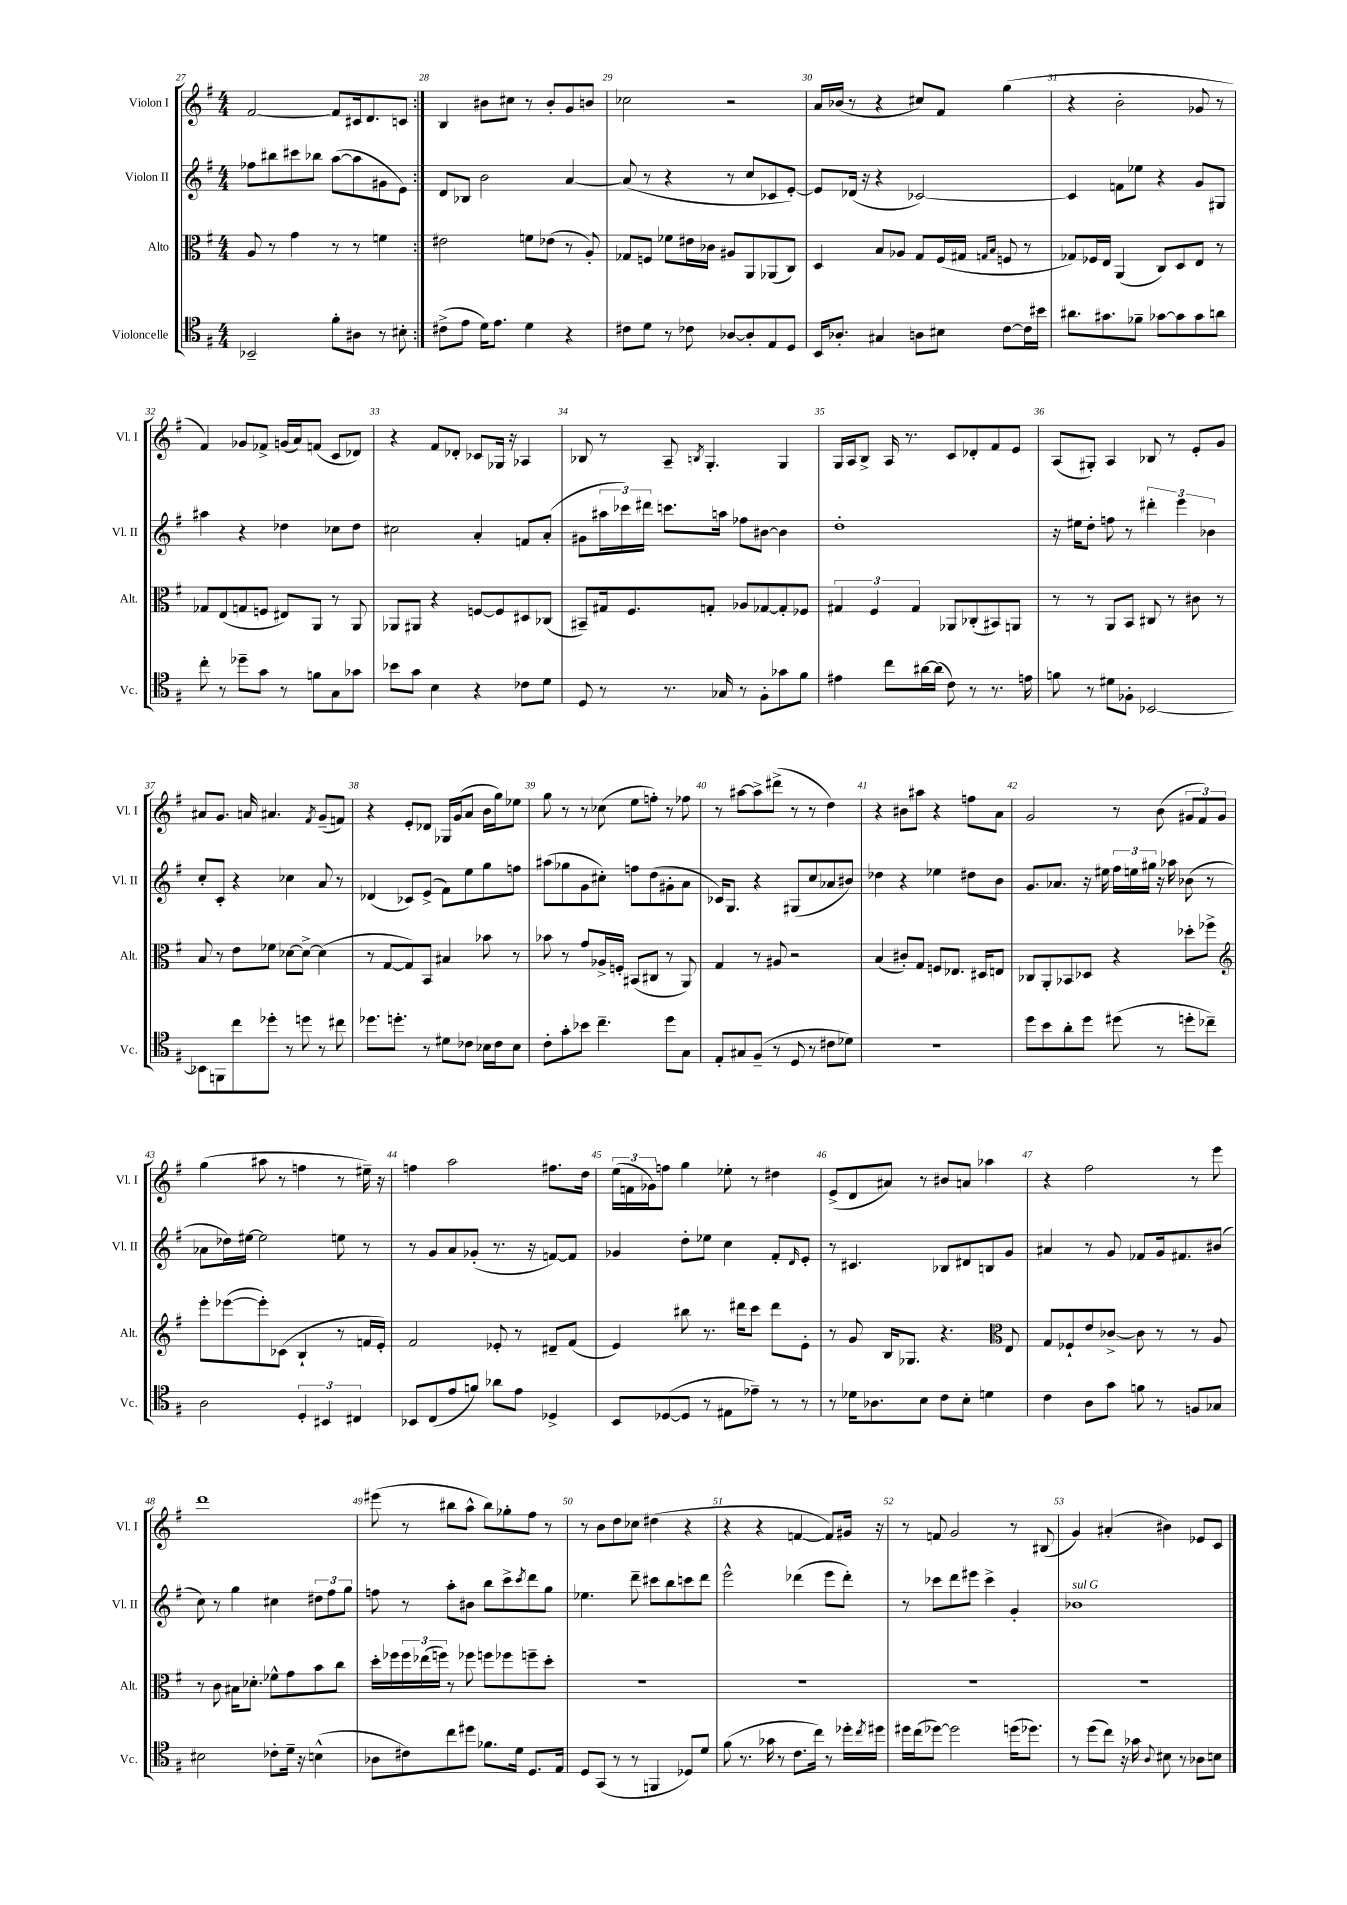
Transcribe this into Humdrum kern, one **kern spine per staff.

**kern	**kern	**kern	**kern
*part4	*part3	*part2	*part1
*staff4	*staff3	*staff2	*staff1
*I"Violoncelle	*I"Alto	*I"Violon II	*I"Violon I
*I'Vc.	*I'Alt.	*I'Vl. II	*I'Vl. I
*clefC4	*clefC3	*clefG2	*clefG2
*k[f#]	*k[f#]	*k[f#]	*k[f#]
*M4/4	*M4/4	*M4/4	*M4/4
=27	=27	=27	=27
2BB-X~/	8A/	8ff-X\L	[2f#/
.	8r	8bb#X\	.
.	4g\	8ccc#X\	.
.	.	8bb-X\J	.
8f#'\L	8r	([8aa\L	8f#/L]
8A#X\J	8r	8aa\]	16c#X/k
.	.	.	8.d/
8r	4fn\	8g#X\	.
8B#X'\	.	8e\J)	8cn/J
=28:|!	=28:|!	=28:|!	=28:|!
(8c#X^\L	2e#X\	8d/L	4B/
8e\J	.	8B-X/J	.
16d\KL)	.	2b\	8b#X\L
8.e\J	.	.	.
.	.	.	8cc#X\J
4d\	8fn\L	.	8r
.	(8e-X\J	.	8b#'/L
4r	8r	[4a/	8g/
.	8A'/)	.	8bn/J
=29	=29	=29	=29
8c#X\L	8G-X/L	(8a/]	2cc-X\
8d\J	8Fn/J	8r	.
8r	8f-X\L	4r	.
8c-X\	16e#X\L	.	.
.	16c-X\JJ	.	.
[8A-X/L	8A#X/L	8r	2r
8A-'/]	8AA/	8cc/L	.
8E/	(8AA-X/	8c-X/	.
8D/J	8C/J)	[8e'/J)	.
=30	=30	=30	=30
16BB/KL	4D/	8e/L]	16a/LL
8.A-X'/J	.	.	(16b-X/JJ
.	.	(16d-X/Jk	8r
.	.	16r	.
4G#X/	8B/L	4r	4r
.	8A-X/J	.	.
8An\L	8G/L	[2c-X/)	8cc#X/L)
8B#X\J	(16F#/L	.	8f#/J
.	16G#X/JJ	.	.
.	16qqGn/LL	.	.
.	16qqB/JJ	.	.
[8c\L	8Fn/	.	(4gg\
16c\L]	8r	.	.
16b#X\JJ	.	.	.
=31	=31	=31	=31
8.a#X\L	8G-X/L)	4c-/]	4r
.	16F-X/L	.	.
8.g#X\	16E/JJ	.	.
.	(4AA/	8fn\L	2b'\
8f-X~\J	.	8ee-X\J	.
[8g-X\L	8C/L)	4r	.
8g-\]	8D/	.	.
8g-\	8E/J	8g/L	8g-X/
8an\J	8r	8G#X/J	8r
!!LO:LB:g=z
=32	=32	=32	=32
8cc'\	8G-X/L	4aa#X\	4f#/)
8r	(8E/	.	.
8dd-X~\L	8Gn/	4r	8g-X/L
8g\J	8Fn/J	.	8f-X^/J
8r	8E#X/L)	4dd-X\	(16gn/LL
.	.	.	16a/J)
8fn\L	8AA/J	.	(8fn/J
8G\	8r	8cc-X\L	8c/L
8g-X\J	8AA/	8dd-\J	8d-X/J)
=33	=33	=33	=33
8b-X\L	8AA-X/L	2cc#X\	4r
8g\J	8AA#X/J	.	.
4B\	4r	.	8f#/L
.	.	.	8d-X'/J
4r	[8Fn/L	4a'/	8c-X/L
.	8F/]	.	16G-X/Jk
.	.	.	16r
8c-X\L	8D#X/	8fn/L	4A-X/
8d\J	(8C-X/J	(8a'/J	.
=34	=34	=34	=34
8D/	8BB#X~/L)	8g#X\L	8B-X/
8r	16G#X/k	24aa#X\L	8r
.	.	24ccc-X\)	.
.	8.F#/	.	.
.	.	24ddd#X\JJ	.
8.r	.	8.cccn\L	8A~/
.	.	.	8qBn/
.	8Gn'/J	.	4.G'/
16G-X/	.	16aan\Jk	.
8r	8A-X/L	8ff-X\L	.
8F#'\L	[8G-X/	[8b#X\J	.
8g-X\	8G-'/]	4b#\]	4G/
8f#\J	8F-X/J	.	.
=35	=35	=35	=35
4e#X\	6G#X/	1dd'	16G/LL
.	.	.	16A/J
.	.	.	8B^/J
.	6F#/	.	.
8cc\L	.	.	16A/
.	.	.	8.r
.	6G#/	.	.
[16a#X\L	.	.	.
(16a#\JJ]	.	.	.
8c\)	8AA-X/L	.	8c/L
8r	(8C-X'/	.	8d-X'/
8.r	8BB#X/)	.	8f#/
.	8AAn/J	.	8e/J
16en\	.	.	.
=36	=36	=36	=36
8fn\	8r	16r	(8A/L
.	.	16ee#X\KL	.
8r	8r	8dd'\J	8G#X'/J)
8d#X\L	8AA/L	8ffn\	4A/
8F-X'\J	8BB/J	8r	.
[2BB-X/	8C#X/	6ddd#X'\	8B-X/
.	8r	.	8r
.	.	6eee\	.
.	8c#X\	.	8e'/L
.	.	6b-X\	.
.	8r	.	8g/J
!!LO:LB:g=z
=37	=37	=37	=37
8BB-X\L]	8B/	8cc'/L	8a#X/L
8FFn\	8r	8c'/J	8.g/J
8cc\	8e\L	4r	.
.	.	.	16an/
8dd-X'\J	8f-X\J	.	4.a#X/
8r	[8d-X\L	4cc-X\	.
8ddn\	8d-^\J_	.	.
.	.	.	8qf#/
8r	(4d-\]	8a/	(8g~/L
8cc#X\	.	8r	8fn/J)
=38	=38	=38	=38
8.dd-X\L	8r	(4d-X/	4r
.	[8G/L	.	.
8.ddn'\J	.	.	.
.	8G/])	8c-X/L)	8e'/L
8r	8BB/J	(8e^/J	8d-X/J
8d#X\L	4B#X/	8f#\L)	16G-X/LL
.	.	.	(16g/J
8c-X\J	.	8ee\	8a/J
16B-X\LL	8b-X\	8gg\	16b\LL
16c-\J	.	.	16gg\J)
8B-\J	8r	8ffn\J	8ee-X\J
=39	=39	=39	=39
8c'\L	8b-X\	(8aa#X\L	8gg\
8g'\	8r	8gg-X\	8r
8b-X\J	8g/L	8g\	8r
4.cc~\	16A-X^/L	8cc#X'\J)	(8cc-X\
.	16Fn'/JJ	.	.
.	(8BB#X/L	8ffn\L	8ee\L
.	8C#X/J	(8dd\	8ffn'\J)
8dd\L	8r	8g#X'\	8r
8G\J	8AA/)	8a\J	8ff-X\
=40	=40	=40	=40
8E'/L	4G/	16c-X/KL)	8r
.	.	8.G/J	.
8G#X/	.	.	[8aa#X\L
(8F#~/J	8r	4r	8aa#^\]
8r	8A#X/	.	(8ddd#X^\J
8D/	2r	(8G#X/L	8r
8r	.	8cc/	8r
8c#X\L	.	8a-X/	4dd\)
8d-X\J)	.	8b#X/J)	.
=41	=41	=41	=41
1r	(4B/	4dd-X\	4r
.	8c#X'/L)	4r	8b#X\L
.	8G/J	.	8aa#X\J
.	8Fn/L	4ee-X\	4r
.	8.E-X/J	.	.
.	.	8dd#X\L	8ffn\L
.	16D#X/KL	.	.
.	8En/J	8b\J	8a\J
=42	=42	=42	=42
8dd\L	8C-X/L	8.g/L	2g/
8b\	8AA'/	.	.
.	.	8.a-X/J	.
8a'\	8BB-X/	.	.
8dd\J	8D-X/J	16r	.
.	.	16ee#X\	.
(8dd#X\	4r	24ff#\LL	8r
.	.	24een\	.
.	.	24gg#X\JJ	.
8r	.	16r	(8b\
.	.	16aa-X\	.
8ddn'\L	8dd-X'\L	(8b-X\	12g#X/L
.	.	.	12f#/)
8cc-X~\J)	8ff-X^\J	8r	.
.	.	.	12g#/J
!!LO:LB:g=z
=43	=43	=43	=43
*	*clefG2	*	*
2A\	8eee'\L	8a-X\L	(4gg\
.	([8eee-X\	16dd-X\L)	.
.	.	[16ee#X\JJ	.
.	8eee-'\])	2ee#\]	8aa#X\
.	(8c-X\J	.	8r
6D'/	4B`/	.	4ffn\
6BB#X/	.	.	.
.	8r	8een\	8r
6C#X/	.	.	.
.	16fn/LL	8r	16ee#X~\)
.	16e'/JJ)	.	16r
=44	=44	=44	=44
8BB-X/L	2f#/	8r	4ffn\
(8C/	.	8g/L	.
8e/	.	8a/	2aa\
8fn/J)	.	(8g-X'/J	.
8a-X\L	8e-X'/	8.r	.
8e\J	8r	.	.
.	.	16r	.
4D-X^/	8d#X~/L	[8fn/L)	8.ff#X\L
.	(8f#/J	8f/J]	.
.	.	.	16dd\Jk
=45	=45	=45	=45
8BB/L	4e/)	4g-X/	(24ee\LL
.	.	.	24fn\
.	.	.	24g-X\J)
([8D-X/	.	.	8ffn\J
8D-/J]	8bb#X\	8dd'\L	4gg\
8r	8.r	8ee-X\J	.
8E#X\L	.	4cc\	8ee-X'\
.	16ddd#X\KL	.	.
8e-X~\J)	8ccc\J	.	8r
8r	8ddd#\L	8f#'/L	4dd#X\
.	.	16qqd/	.
8r	8e'\J	8e'/J	.
=46	=46	=46	=46
8r	8r	8r	(8e^/L
16d-X\KL	8g/	4.c#X/	8d/
8.A-X\	.	.	.
.	16B/KL	.	8a#X/J)
.	8.G-X/J	.	.
8B\J	.	.	8r
8c\L	4.r	8B-X/L	8b#X/L
8B'\J	.	8d#X/	8an/J
4dn\	.	8Bn/	4aa-X\
*	*clefC3	*	*
.	8E/	8g/J	.
=47	=47	=47	=47
4c\	8G/L	4a#X/	4r
.	8F-X`/	.	.
8A\L	8e/	8r	2ff#\
8g\J	[8c-X^/J	8g/	.
8fn\	8c-\]	8f-X/L	.
8r	8r	16g/k	.
.	.	8.f#X/	.
8Fn/L	8r	.	8r
8G-X/J	8A/	(8b#X/J	8eee\
!!LO:LB:g=z
=48	=48	=48	=48
2B#X\	8r	8cc\)	1ddd
.	8c\	8r	.
.	16B#X\KL	4gg\	.
.	8.d-X'\J	.	.
8c-X'\L	8f-X^^\L	4cc#X\	.
16d~\Jk	8g\	.	.
16r	.	.	.
(4Bn^^\	8b\	12dd#X\L	.
.	.	12ff#\	.
.	8cc\J	.	.
.	.	12gg\J	.
=49	=49	=49	=49
8A-X\L	16dd'\LL	8ffn\	(8eee#X\
.	16ff-X\	.	.
8c#X\)	24ff-\	8r	8r
.	(24ee-X\	.	.
.	24ffn\JJ)	.	.
8cc\	8r	8aa'\L	8bb#X\L
8dd#X\J	8ff-X\	8b#X\J	8aa^^\J
8.f-X\L	8ffn\L	8bb\L	8bb#\L)
.	8ff-X\	8ccc^\	8gg-X'\
16d\Jk	.	.	.
.	.	8qccc/	.
8.D/L	8ffn~\	8ddd\	8ff#\J
.	8dd'\J	8gg\J	8r
16E/Jk	.	.	.
=50	=50	=50	=50
8D/L	1r	4.ee-X\	8r
(8GG/J	.	.	8b\L
8r	.	.	8dd\
8r	.	8ddd~\	8cc-X\J
4FFn/	.	8ccc#X\L	(4dd#X\
.	.	8bb\	.
8D-X/L)	.	8cccn\	4r
8d/J	.	8ddd\J	.
=51	=51	=51	=51
(8f#\	1r	2eee^^\	4r
8.r	.	.	.
.	.	.	4r
16g-X\	.	.	.
8r	.	.	.
8.c\L	.	(4ddd-X\	[4fn/
16cc\Jk)	.	.	.
8r	.	8eee\L	8f/L])
16dd-X'\LL	.	8ddd-'\J)	16g#X/Jk
8qcc/	.	.	.
16dd#X\JJ	.	.	16r
=52	=52	=52	=52
16dd#X\LL	1r	8r	8r
(16cc\J	.	.	.
[8dd-X\J)	.	8ccc-X\L	8fn/
2dd-\]	.	8ddd\	2g/
.	.	8eee#X\J	.
.	.	4ccc-^\	.
(16ddn\KL	.	4g'/	8r
8.dd-X\J)	.	.	.
.	.	.	(8B#X/
=53	=53	=53	=53
!	!	!LO:TX:a:i:t=sul G	!
8r	1r	1b-X	4g/)
(8dd\L	.	.	.
8cc\J)	.	.	(4a#X'/
16r	.	.	.
16g-X\	.	.	.
8qqA/	.	.	.
8B#X\	.	.	4b#X\)
8r	.	.	.
8A-X\L	.	.	8e-X/L
8Bn\J	.	.	8c/J
==	==	==	==
*-	*-	*-	*-
